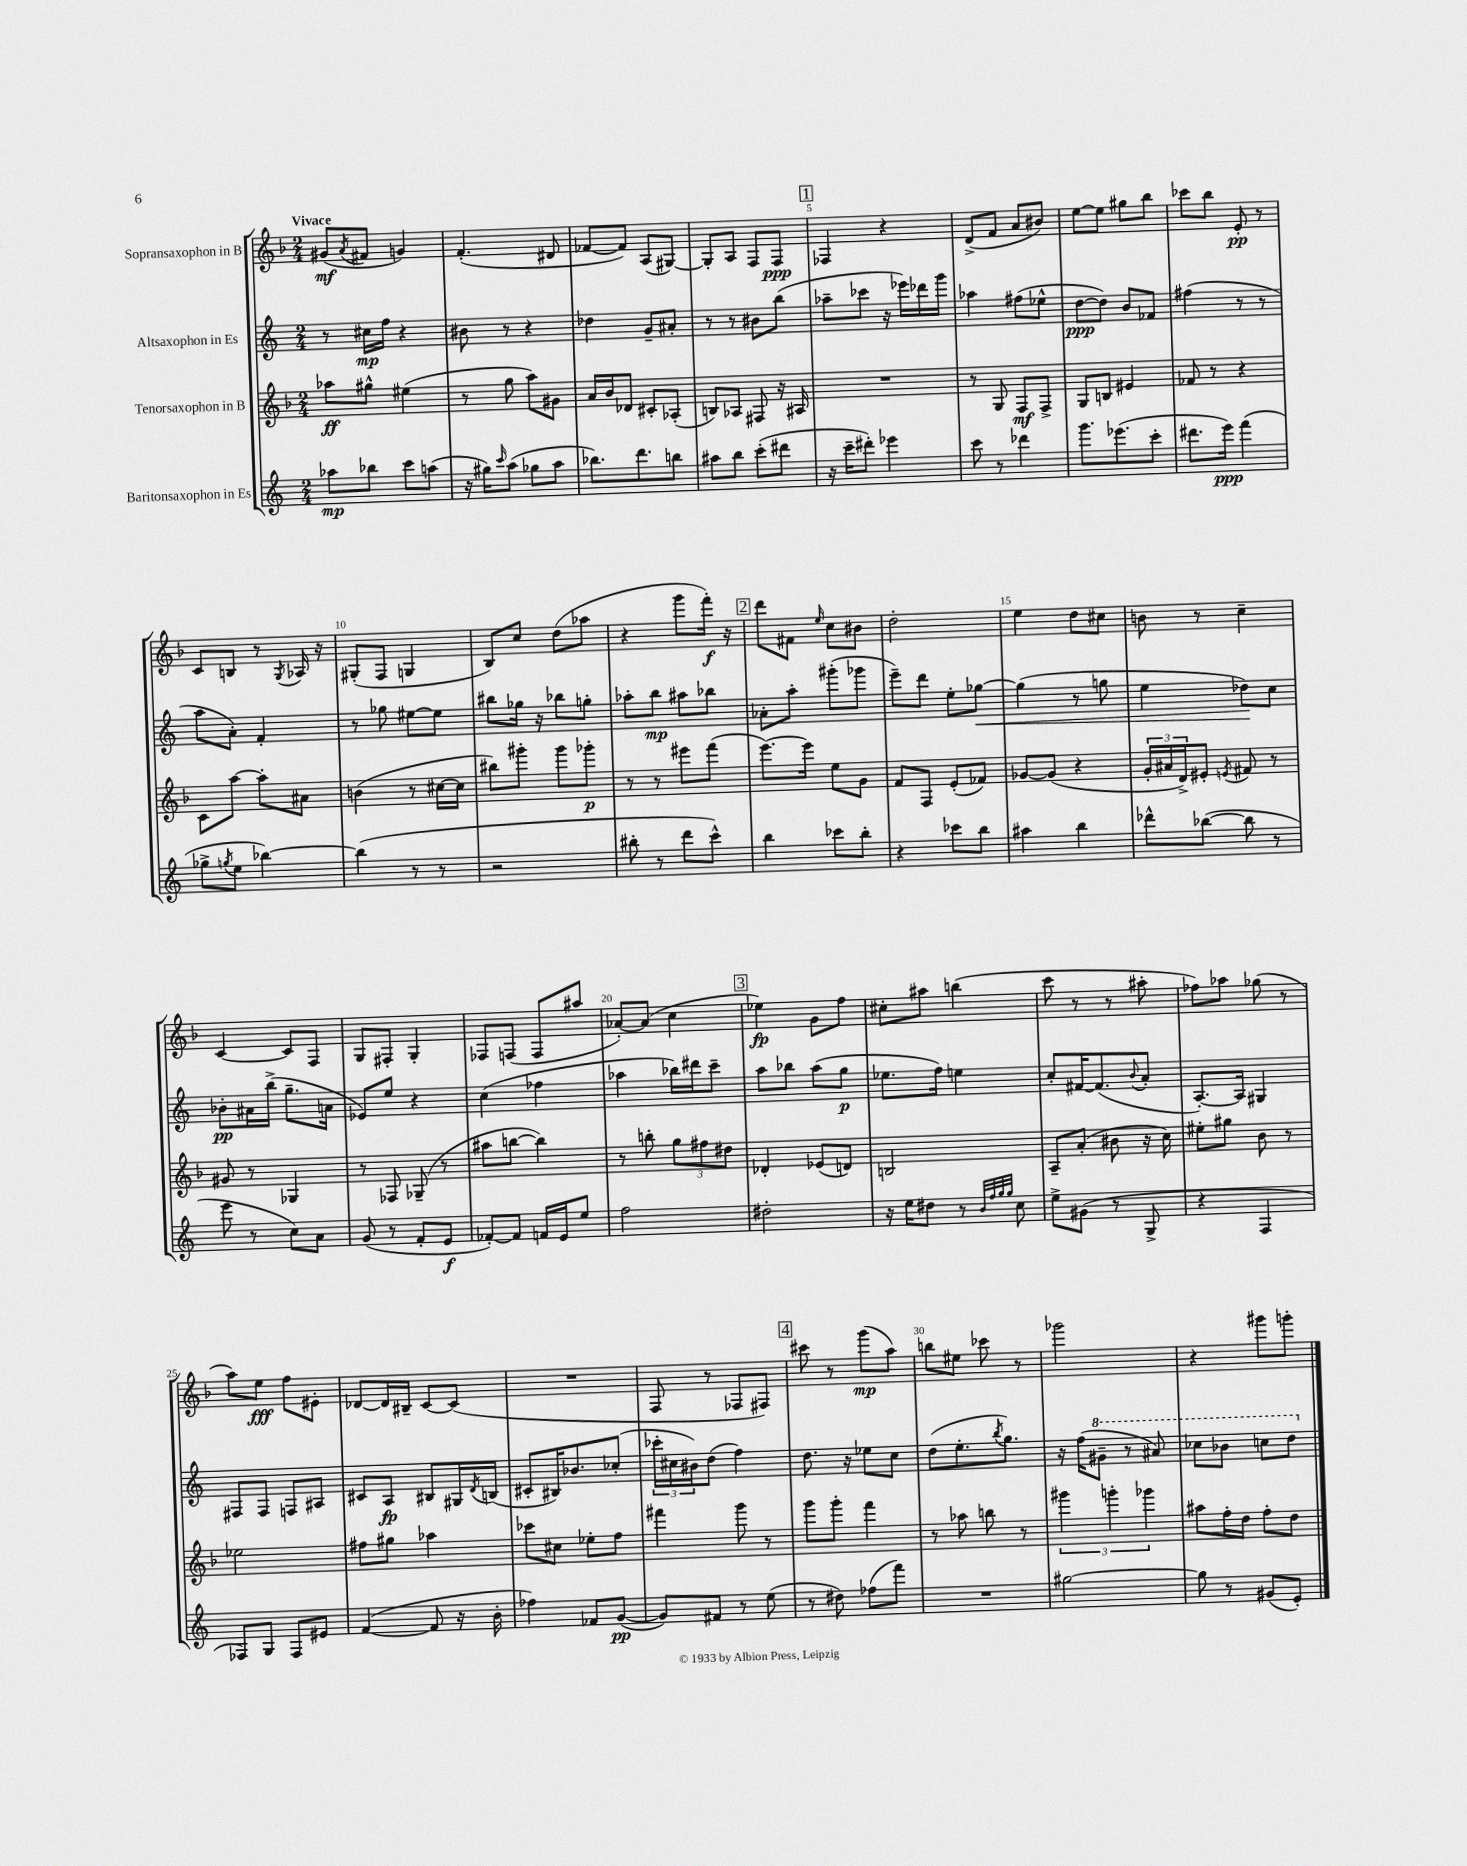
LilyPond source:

<<
\new StaffGroup <<
\new Staff = "s0" \with { instrumentName = "Sopransaxophon in B" } {
    \clef treble \key f \major \numericTimeSignature \time 2/4 \tempo "Vivace"
    gis'8\mf( \acciaccatura { a'8 } fis'8 g'4) |
    f'4.-.( dis'8 |
    fes'8~ fes'8) a8( gis8~) |
    gis8-. a8 f8 f8\ppp |
    \mark \markup { \box "1" } fes4 r4 |
    d'8->( f'8 a'8 bis'8) |
    e''8~ e''8 gis''8 bes''8 |
    ces'''8 bes''8 e'8-.\pp r8 |
    c'8 b8 r8 \acciaccatura { g8 } aes16 r16 |
    gis8-.( f8 g4 |
    bes8) c''8 d''8( aes''8 |
    r4 g'''8 f'''16-.\f) r16 |
    \mark \markup { \box "2" } d'''8 fis'8 \grace { e''16 } c''8 bis'8 |
    d''2-. |
    e''4 d''8 cis''8 |
    b'8 r8 c''4-- |
    c'4~ c'8 f8 |
    g8 fis8-. g4-. |
    fes8 f8( f8 ais''8 |
    aes'8~-.) aes'8( c''4 |
    \mark \markup { \box "3" } ees''4\fp) g'8 f''8 |
    cis''8-. ais''8 b''4( |
    c'''8 r8 r8 ais''8-. |
    fes''8) aes''8 ges''8( r8 |
    a''8) e''8\fff f''8 eis'8-. |
    des'8~ des'16 bis16-- c'8~ c'8( |
    R2 |
    f8 r8 fes8 fis8) |
    \mark \markup { \box "4" } cis'''8 r8 g'''8\mp( a''8) |
    b''8 eis''8 ces'''8 r8 |
    ges'''2 |
    r4 gis'''8 g'''8-. \bar "|." |
}
\new Staff = "s1" \with { instrumentName = "Altsaxophon in Es" } {
    \clef treble \key c \major \numericTimeSignature \time 2/4
    r8 cis''16\mp f''16 r4 |
    bis'8 r8 r4 |
    des''4 g'8-- ais'8-. |
    r8 r8 bis'8 b''8( |
    \mark \markup { \box "1" } aes''8-- ces'''8 r16 ees'''16) des'''16 g'''16 |
    aes''4 fis''8( ees''8-^ |
    d''8~\ppp d''8) b'8 fes'8 |
    fis''4( r8 r8 |
    a''8 a'8-.) f'4-. |
    r8 ges''8 eis''8~ eis''8 |
    bis''8 ges''16 r16 bes''8 g''8-. |
    aes''8-. b''8\mp ais''8 bes''8 |
    \mark \markup { \box "2" } aes'8-. a''8-. gis'''8-.( ges'''8 |
    e'''8--) d'''8 e''8-. ges''8~\< |
    ges''4( r8 g''8 |
    e''4 des''8\!) c''8 |
    bes'8-.\pp ais'16 b''16->( g''8.-- a'16 |
    ees'8) e''8 r4 |
    c''4( fes''4 |
    aes''4 bes''16) dis'''16 c'''8-- |
    \mark \markup { \box "3" } a''8 bes''8 a''8( g''8\p |
    ees''8. f''16) e''4 |
    c''8-. fis'16~ fis'8.( \appoggiatura { b'8 } a'8-. |
    a8.~-.) a16 gis4 |
    fis8 fis8 f8 ais8 |
    cis'8 a8\fp bis8 gis16 \acciaccatura { d'8 } b16( |
    cis'8-. bis16) bes'8. ces''8-.( |
    \tuplet 3/2 { ces'''16-. cis''16 bis'16) } d''8( f''4) |
    \mark \markup { \box "4" } d''8. r16 ees''8 c''8 |
    d''8( e''8.-. \acciaccatura { b''8 } g''8.) |
    r16 f''16( \ottava #1 gis''8-- r8 ais''8) |
    ces'''8 bes''8 c'''8 d'''8 \ottava #0 \bar "|." |
}
\new Staff = "s2" \with { instrumentName = "Tenorsaxophon in B" } {
    \clef treble \key f \major \numericTimeSignature \time 2/4
    aes''8\ff gis''8-^ eis''4( |
    r8 g''8 a''8) gis'8 |
    a'16 bes'16 des'8 cis'8-. aes8-.( |
    b8) aes8 fis8 r16 ais16 |
    \mark \markup { \box "1" } R2 |
    r8 g8 f8\mf f8-> |
    g8 b8 eis'4 |
    fes'8 r8 r4 |
    c'8 a''8~ a''8-. ais'8 |
    b'4( r8 cis''16~ cis''16 |
    bis''8) gis'''8-. gis'''8 ges'''8-.\p |
    r8 r8 eis'''8 f'''8( |
    \mark \markup { \box "2" } e'''8.~) e'''16 e''8 g'8 |
    f'8 f8 e'8-.( fes'8) |
    ges'8~ ges'8( r4 |
    \tuplet 3/2 { g'16-. ais'16 d'16->) } eis'8-. \acciaccatura { e'8 } fis'8 r8 |
    gis'8 r8 ges4 |
    r8 fes8 ges8--( r8 |
    ais''8 b''8~ b''4) |
    r8 b''8-. \tuplet 3/2 { g''8 fis''8 dis''8 } |
    \mark \markup { \box "3" } des'4-. ees'8( d'8) |
    b2 |
    a8-- a'8-.( bis'8 r16 c''16) |
    eis''8-. gis''8 bes'8 r8 |
    ees''2 |
    fis''8 gis''8 aes''4 |
    ces'''8 cis''8 ees''8-. f''8 |
    fis'''4 g'''8 r8 |
    \mark \markup { \box "4" } g'''8 g'''8-. f'''4 |
    r8 aes''8 b''8 r8 |
    \tuplet 3/2 { gis'''4 g'''4-. ges'''4 } |
    ais''8 f''16-. d''16 f''8-. d''8 \bar "|." |
}
\new Staff = "s3" \with { instrumentName = "Baritonsaxophon in Es" } {
    \clef treble \key c \major \numericTimeSignature \time 2/4
    aes''8\mp bes''8 c'''8 a''8( |
    r16 gis''16) \grace { c'''16 } a''8( ges''8 a''8 |
    bes''8.) d'''8. b''8 |
    ais''8 b''8 c'''8-.( dis'''8 |
    \mark \markup { \box "1" } r16 c'''16-- dis'''8-.) ees'''4 |
    c'''8 r8 des'''4 |
    g'''8. ees'''8.( c'''8-. |
    dis'''8. e'''16\ppp) f'''4( |
    ges''8-> \acciaccatura { g''8 } e''8 bes''4~) |
    bes''4( r8 r8 |
    r2 |
    bis''8-. r8 d'''8 c'''8-^) |
    \mark \markup { \box "2" } b''4 ces'''8 b''8-. |
    r4 ces'''8 b''8 |
    ais''4 b''4 |
    des'''8-^ bes''8~( bes''8 r8 |
    e'''8 r8 c''8) a'8 |
    g'8( r8 f'8-. e'8\f |
    fes'8~-.) fes'8 f'16 e'16 e''8 |
    f''2 |
    \mark \markup { \box "3" } dis''2-. |
    r16 e''16 dis''8 r8 \grace { b'32 f''32 g''32 g''32 } c''8 |
    e''8-> gis'8( r8 g8-> |
    r4 f4 |
    fes8) g8 fes8 eis'8 |
    f'4~( f'8 r16 b'16-. |
    fes''4) fes'8 g'8~\pp( |
    g'8) fis'8 r8 e''8( |
    \mark \markup { \box "4" } r8 dis''8) fes''8( f'''8) |
    R2 |
    gis''2~ |
    gis''8 r8 gis'8( e'8-.) \bar "|." |
}
>>
>>
\layout { \context { \Score \override BarNumber.break-visibility = ##(#f #t #t) barNumberVisibility = #(every-nth-bar-number-visible 5) } }
